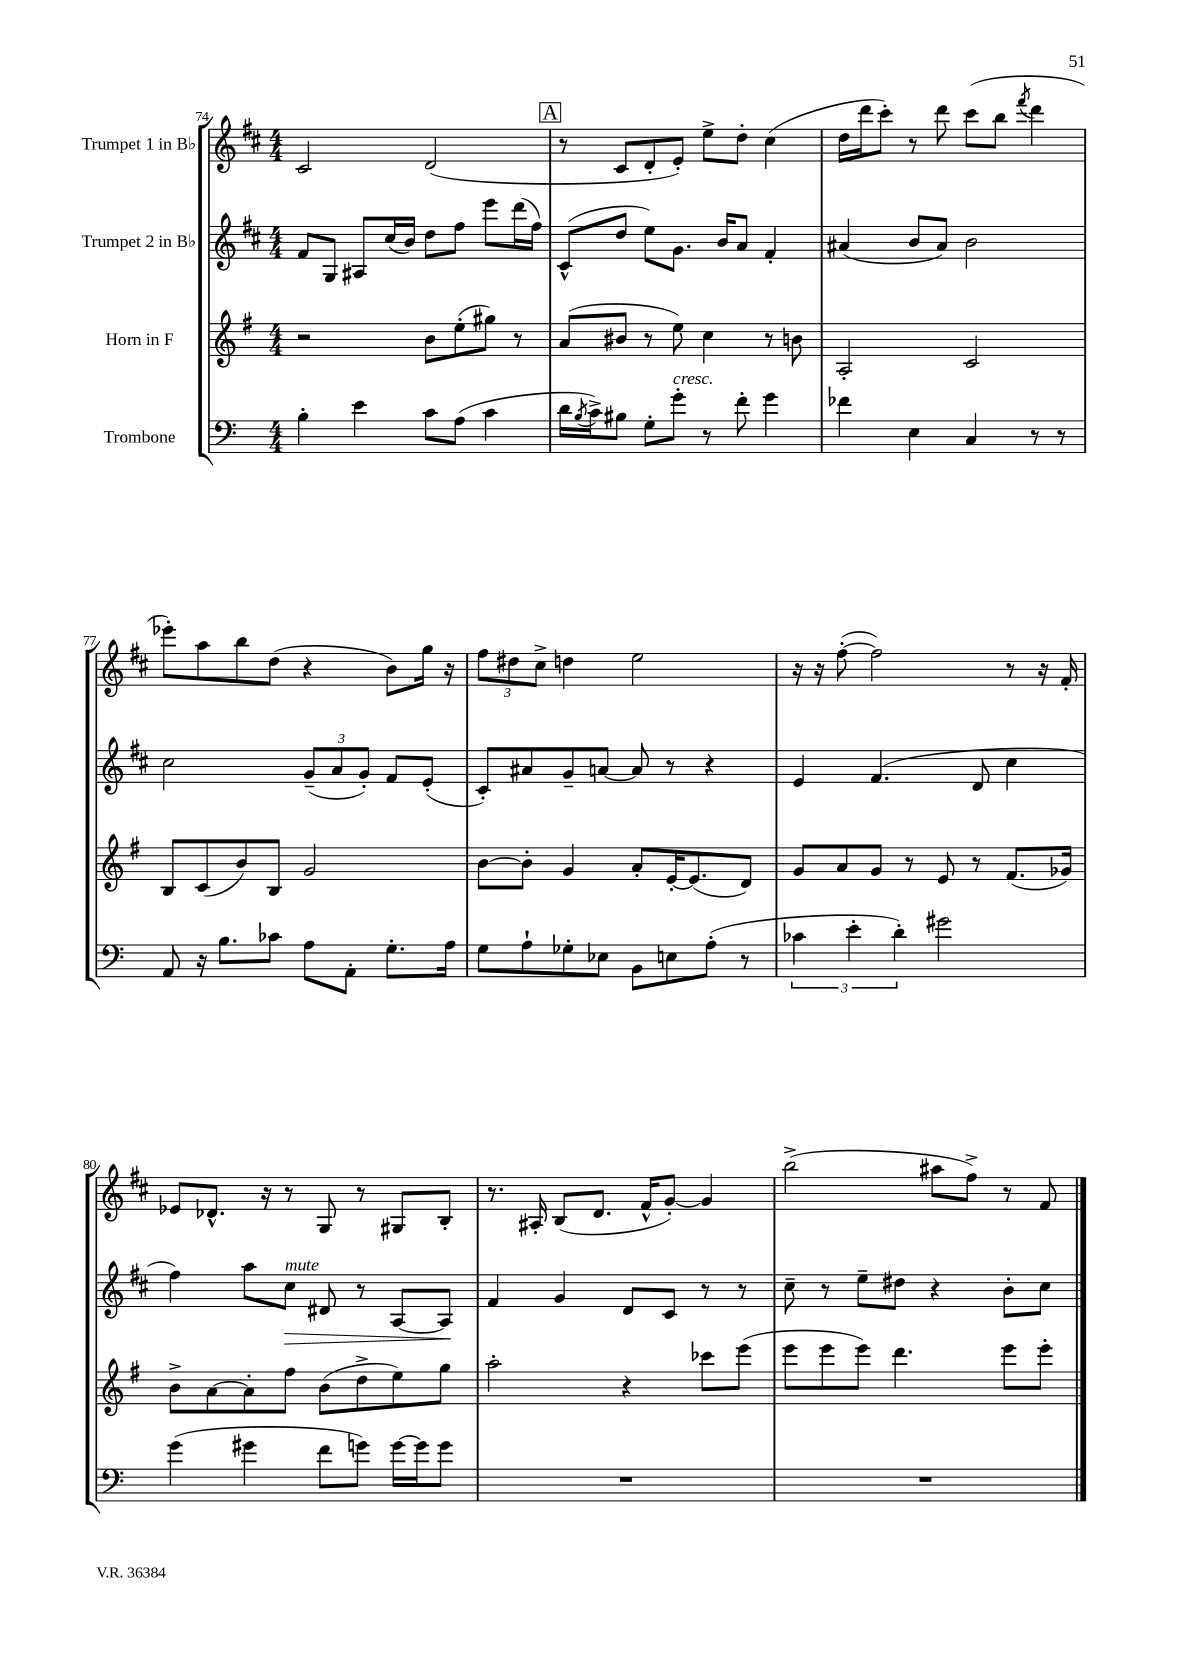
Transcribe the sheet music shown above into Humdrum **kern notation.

**kern	**kern	**kern	**kern
*staff4	*staff3	*staff2	*staff1
*clefF4	*clefG2	*clefG2	*clefG2
*k[]	*k[f#]	*k[f#c#]	*k[f#c#]
*M4/4	*M4/4	*M4/4	*M4/4
4B'\	2r	8f#/L	2c#/
.	.	8G/J	.
4e\	.	8A#/L	.
.	.	(16cc#/L	.
.	.	16b/JJ)	.
8c\L	8b\L	8dd\L	(2d/
(8A\J	(8ee'\	8ff#\J	.
4c\	8gg#\J)	8eee\L	.
.	8r	(16ddd\L	.
.	.	16ff#\JJ)	.
=	=	=	=
16d\LL	(8a/L	(8c#^^/L	8r
8qB/	.	.	.
16c^\J)	.	.	.
8B#\J	8b#/J	8dd/J	8c#/L
8G'\L	8r	8ee\L)	8d'/
8g'\J	8ee\)	8.g\J	8e'/J)
8r	4cc\	.	8ee^\L
.	.	16b/LK	.
8f'\	.	8a/J	8dd'\J
4g\	8r	4f#'/	(4cc#\
.	8b\	.	.
=	=	=	=
4f-\	2A'/	(4a#/	16dd\LL
.	.	.	16ddd\J
.	.	.	8ccc#'\J)
4E\	.	8b/L	8r
.	.	8a#/J)	8ddd\
4C/	2c/	2b\	(8ccc#\L
.	.	.	8bb\J
.	.	.	8qfff#/
8r	.	.	4ddd\
8r	.	.	.
=	=	=	=
8AA/	8B/L	2cc#\	8eee-'\L)
16r	(8c/	.	8aa\
8.B\L	.	.	.
.	8b/)	.	8bb\
8c-\J	8B/J	.	(8dd\J
8A\L	2g/	(12g~/L	4r
.	.	12a/	.
8AA'\J	.	.	.
.	.	12g'/J)	.
8.G'\L	.	8f#/L	8b\L)
.	.	(8e'/J	16gg\Jk
16A\Jk	.	.	16r
=	=	=	=
8G\L	[8b\L	8c#'/L)	12ff#\L
.	.	.	12dd#\
8A`\	8b'\]J	8a#/	.
.	.	.	12cc#^\J
8G-'\	4g/	8g~/	4dd\
8E-\J	.	[8a/J	.
8BB\L	8a'/L	8a/]	2ee\
8E\	[16e'/K	8r	.
.	(8.e/]	.	.
(8A'\J	.	4r	.
8r	8d/J)	.	.
=	=	=	=
6c-\	8g/L	4e/	16r
.	.	.	16r
.	8a/	.	([8ff#'\
6e'\	.	.	.
.	8g/J	(4.f#/	2ff#\])
6d'\)	.	.	.
.	8r	.	.
2g#\	8e/	.	.
.	8r	8d/	.
.	(8.f#/L	4cc#\	8r
.	.	.	16r
.	16g-/Jk)	.	16f#'/
=	=	=	=
(4g\	8b^\L	4ff#\)	8e-/L
.	[8a\	.	8.d-^^/J
4g#\	8a'\]	8aa\L	.
.	.	.	16r
.	8ff#\J	8cc#\J	8r
8f\L	(8b\L	8d#/	8G/
8g\J)	8dd^\	8r	8r
[16g\LL	8ee\)	[8A/L	8G#/L
16g\]J	.	.	.
8g\J	8gg\J	8A/]J	8B'/J
=	=	=	=
1r	2aa'\	4f#/	8.r
.	.	.	16A#'/
.	.	4g/	(8B/L
.	.	.	8.d/J
.	4r	8d/L	.
.	.	.	16f#^^/LK
.	.	8c#/J	[8g'/J)
.	8ccc-\L	8r	4g/]
.	(8eee\J	8r	.
=	=	=	=
1r	8eee\L	8cc#~\	(2bb^\
.	8eee\	8r	.
.	8eee\J)	8ee~\L	.
.	4.ddd\	8dd#\J	.
.	.	4r	8aa#\L
.	.	.	8ff#^\J)
.	8eee\L	8b'\L	8r
.	8eee'\J	8cc#\J	8f#/
==	==	==	==
*-	*-	*-	*-
